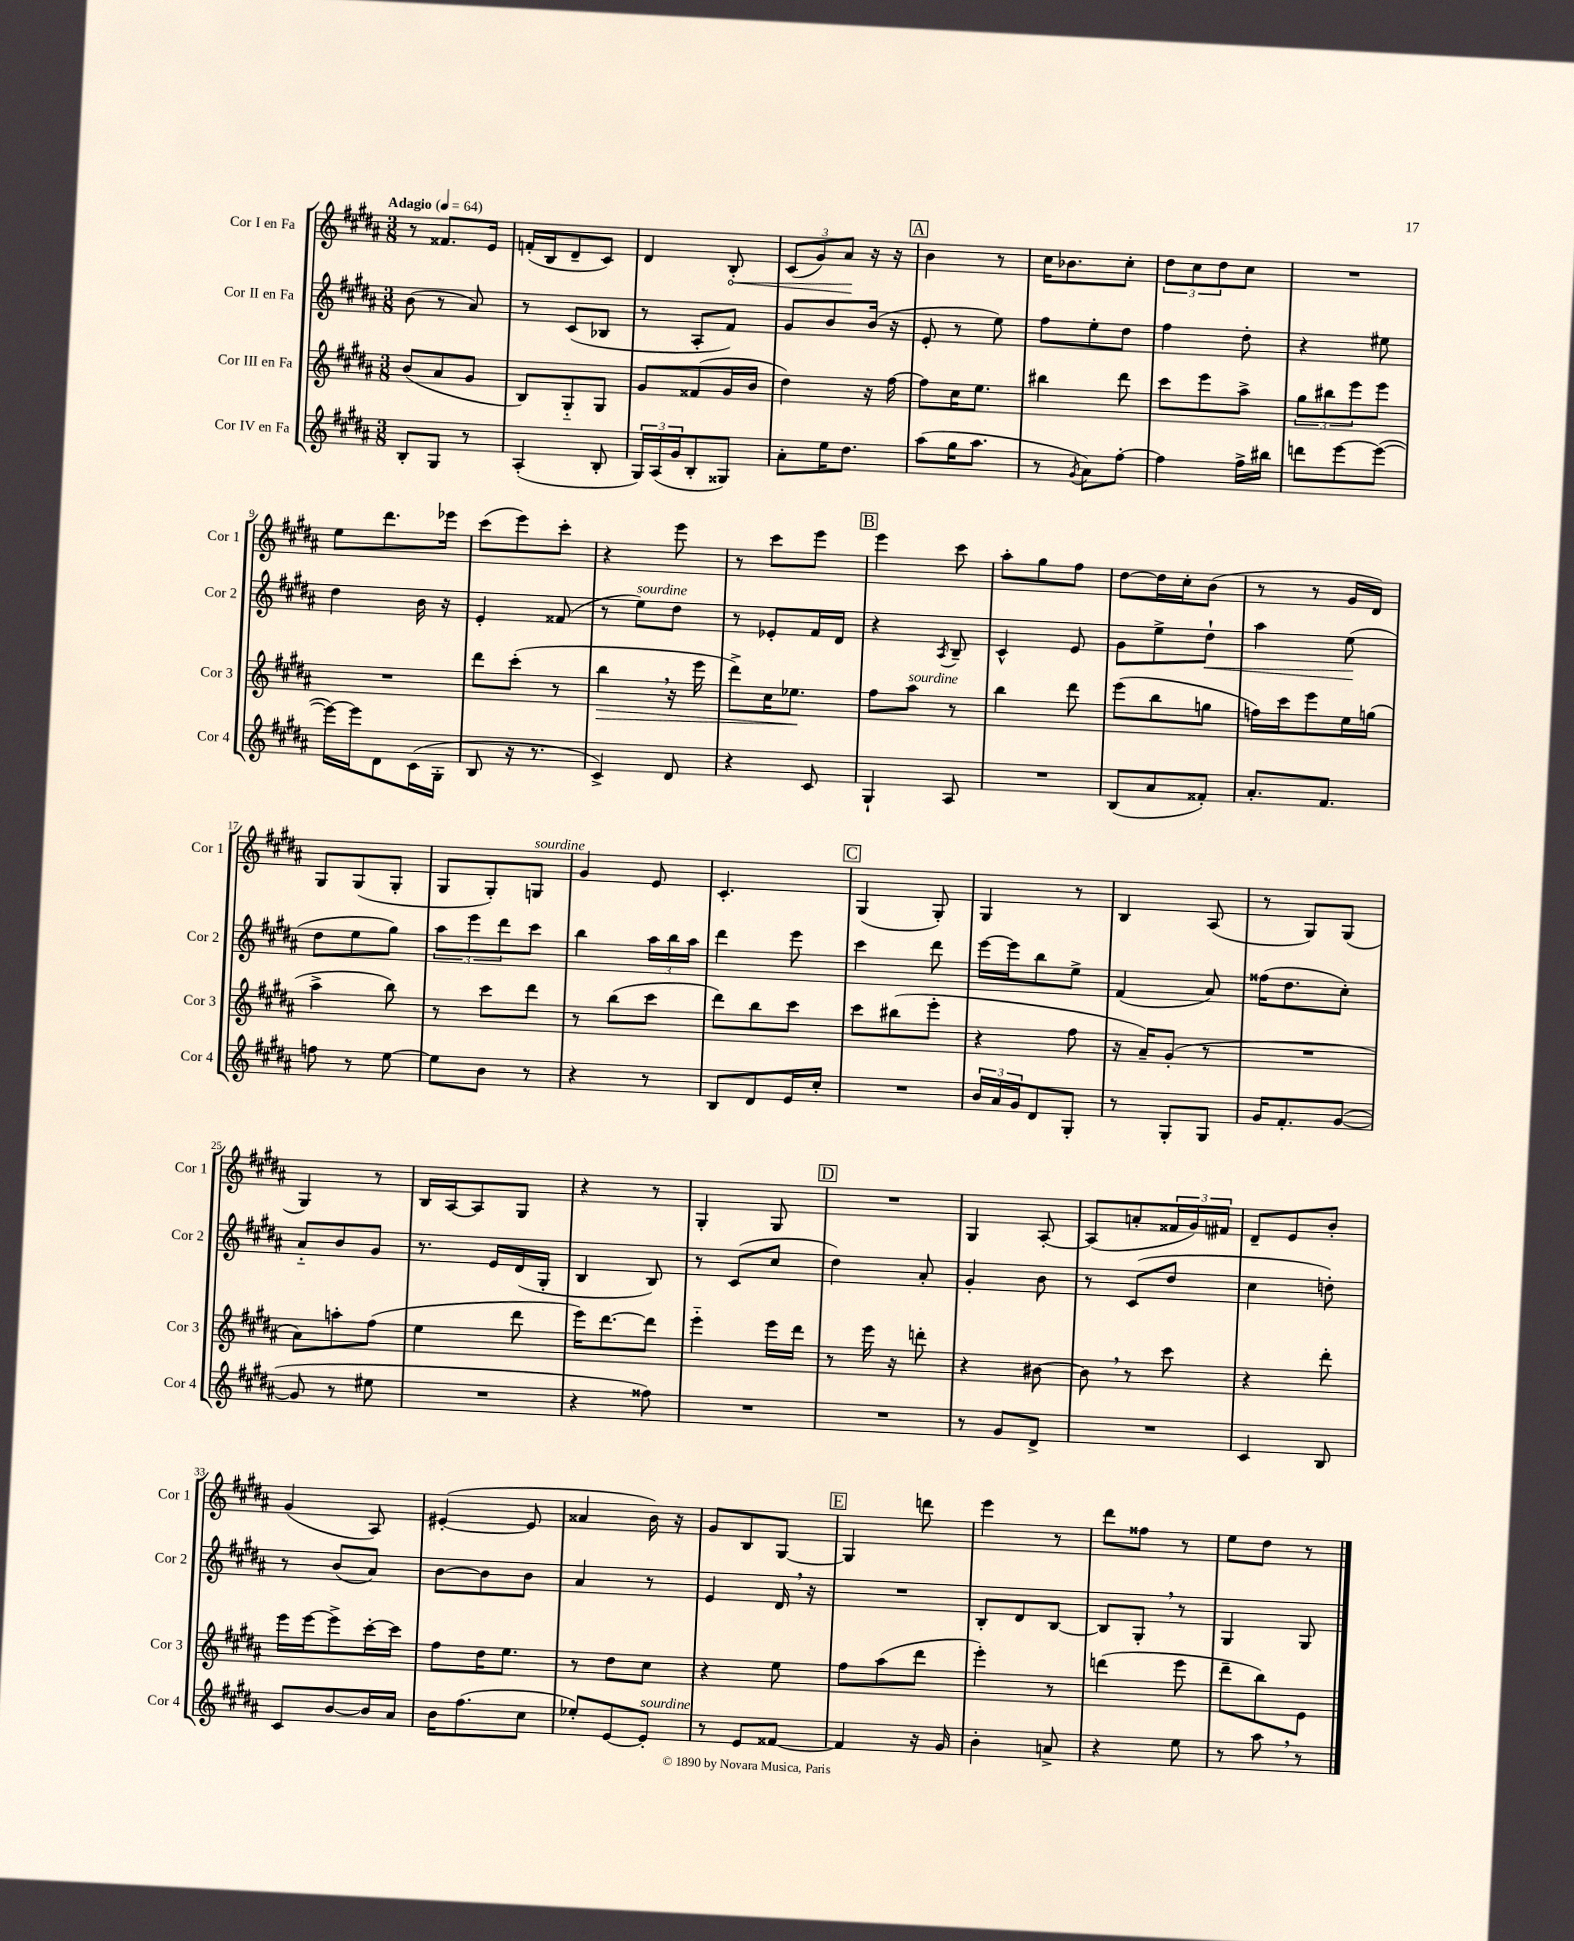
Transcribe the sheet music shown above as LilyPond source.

<<
\new StaffGroup <<
\new Staff = "s0" \with { instrumentName = "Cor I en Fa" shortInstrumentName = "Cor 1" } {
    \clef treble \key b \major \numericTimeSignature \time 3/8 \tempo "Adagio" 4 = 64
    r8 fisis'8. e'16 |
    f'16-.( b16 dis'8-- cis'8) |
    dis'4 \once \override Hairpin.circled-tip = ##t b8-.\< |
    \tuplet 3/2 { cis'8( gis'8) ais'8\! } r16 r16 |
    \mark \markup { \box "A" } b'4 r8 |
    cis''16 bes'8. cis''8-. |
    \tuplet 3/2 { dis''8 cis''8 dis''8 } cis''8 |
    R4. |
    e''8 dis'''8. ees'''16 |
    cis'''8( e'''8) cis'''8-. |
    r4 e'''8 |
    r8 cis'''8 e'''8 |
    \mark \markup { \box "B" } e'''4 cis'''8 |
    ais''8-. gis''8 fis''8 |
    dis''8~ dis''16 cis''16-. b'8( |
    r8 r8 gis'16 dis'16) |
    gis8 gis8( gis8-. |
    gis8 gis8-.) g8^\markup { \italic "sourdine" } |
    gis'4 e'8 |
    cis'4.-. |
    \mark \markup { \box "C" } gis4( gis8-.) |
    gis4 r8 |
    b4 ais8( |
    r8 gis8) gis8( |
    gis4) r8 |
    b16 ais16~ ais8 gis8 |
    r4 r8 |
    gis4-. gis8 |
    \mark \markup { \box "D" } R4. |
    gis4 ais8~-. |
    ais8( a'8-. \tuplet 3/2 { fisis'16 gis'16) fis'16 } |
    dis'8-- e'8 b'8-. |
    gis'4( ais8) |
    eis'4~-.( eis'8 |
    aisis'4 b'16) r16 |
    gis'8 b8 gis8~ |
    \mark \markup { \box "E" } gis4 d'''8 |
    e'''4 r8 |
    dis'''8 fisis''8 r8 |
    e''8 dis''8 r8 \bar "|." |
}
\new Staff = "s1" \with { instrumentName = "Cor II en Fa" shortInstrumentName = "Cor 2" } {
    \clef treble \key b \major \numericTimeSignature \time 3/8
    b'8( r8 ais'8) |
    r8 cis'8( bes8 |
    r8 ais8-. fis'8) |
    gis'8 b'8 b'16( r16 |
    \mark \markup { \box "A" } e'8-. r8 e''8) |
    fis''8 e''8-. dis''8 |
    fis''4 dis''8-. |
    r4 eis''8 |
    dis''4 b'16 r16 |
    e'4-. fisis'8( |
    r8 e''8^\markup { \italic "sourdine" }) dis''8 |
    r8 ees'8-. fis'16 dis'16 |
    \mark \markup { \box "B" } r4 \acciaccatura { ais8 } b8-- |
    cis'4-^ e'8 |
    gis'8 e''8-> dis''8-!\< |
    ais''4 e''8\!( |
    dis''8 e''8 gis''8) |
    \tuplet 3/2 { ais''8 e'''8 dis'''8 } cis'''8 |
    b''4 \tuplet 3/2 { ais''16 b''16 ais''16 } |
    dis'''4 e'''8 |
    \mark \markup { \box "C" } cis'''4 dis'''8 |
    e'''16~ e'''16 b''8 e''8-> |
    fis'4( ais'8) |
    fisis''16( dis''8. cis''8-.) |
    ais'8-_ b'8 gis'8 |
    r8. e'16 dis'16( gis16-. |
    b4 b8) |
    r8 cis'8( cis''8 |
    \mark \markup { \box "D" } dis''4) ais'8-. |
    gis'4-. b'8 |
    r8 cis'8( dis''8 |
    cis''4 d''8-.) |
    r8 b'8( ais'8) |
    b'8~ b'8 b'8 |
    ais'4 r8 |
    e'4 dis'16 \breathe r16 |
    \mark \markup { \box "E" } R4. |
    b8-. dis'8 b8~ |
    b8 gis8-. \breathe r8 |
    gis4 gis8 \bar "|." |
}
\new Staff = "s2" \with { instrumentName = "Cor III en Fa" shortInstrumentName = "Cor 3" } {
    \clef treble \key b \major \numericTimeSignature \time 3/8
    b'8( ais'8 gis'8 |
    b8) gis8-_ gis8 |
    gis'8 fisis'8( gis'16 b'16 |
    dis''4) r16 fis''16~ |
    \mark \markup { \box "A" } fis''8 cis''16 e''8. |
    bis''4 dis'''8 |
    cis'''8 e'''8 ais''8-> |
    \tuplet 3/2 { gis''8 bis''8 e'''8 } e'''8 |
    R4. |
    dis'''8 cis'''8-.( r8 |
    b''4\> \breathe r16 e'''16 |
    dis'''8->) cis''16 ees''8.\! |
    \mark \markup { \box "B" } fis''8 ais''8^\markup { \italic "sourdine" } r8 |
    b''4 dis'''8 |
    e'''8( b''8 g''8 |
    f''16) cis'''16 e'''8 e''16 g''16( |
    ais''4-> b''8) |
    r8 cis'''8 dis'''8 |
    r8 b''8( cis'''8 |
    dis'''8) b''8 cis'''8 |
    \mark \markup { \box "C" } cis'''8 bis''8( e'''8-. |
    r4 fis''8 |
    r16 ais'16--) gis'8-.( r8 |
    R4. |
    ais'8) a''8-. fis''8( |
    e''4 dis'''8 |
    e'''16) dis'''8.~ dis'''8 |
    e'''4-_ e'''16 dis'''16 |
    \mark \markup { \box "D" } r8 e'''16 r16 d'''8-. |
    r4 bis'8~ |
    bis'8 \breathe r8 cis'''8 |
    r4 dis'''8-. |
    e'''16 e'''16~ e'''8-> cis'''16~-. cis'''16 |
    fis''8 dis''16 e''8. |
    r8 dis''8 cis''8 |
    r4 e''8 |
    \mark \markup { \box "E" } fis''8 ais''8( dis'''8 |
    e'''4-.) r8 |
    d'''4( e'''8 |
    dis'''8-- b''8) e'8 \bar "|." |
}
\new Staff = "s3" \with { instrumentName = "Cor IV en Fa" shortInstrumentName = "Cor 4" } {
    \clef treble \key b \major \numericTimeSignature \time 3/8
    b8-. gis8 r8 |
    ais4-.( b8-. |
    \tuplet 3/2 { gis16) ais16( gis'16 } b8-. gisis8) |
    ais'8-. e''16 dis''8. |
    \mark \markup { \box "A" } ais''8( gis''16 ais''8. |
    r8 \acciaccatura { gis'8 } ais'8) fis''8~-. |
    fis''4 fis''16-> bis''16 |
    d'''8 e'''8~ e'''8~( |
    e'''16~) e'''16 dis'8 cis'16( gis16-. |
    b8 r16 r8. |
    cis'4->) dis'8 |
    r4 cis'8 |
    \mark \markup { \box "B" } gis4-! ais8 |
    R4. |
    b8( ais'8 fisis'8-.) |
    ais'8.-. fis'8. |
    f''8 r8 e''8~ |
    e''8 b'8 r8 |
    r4 r8 |
    b8 dis'8 e'16 cis''16-. |
    \mark \markup { \box "C" } R4. |
    \tuplet 3/2 { b'16 ais'16 gis'16 } dis'8 gis8-. |
    r8 gis8-. gis8 |
    gis'16 fis'8.-. gis'8~( |
    gis'8 r8 eis''8 |
    R4. |
    r4 fisis''8) |
    R4. |
    \mark \markup { \box "D" } R4. |
    r8 gis'8 dis'8-> |
    R4. |
    cis'4 b8 |
    cis'8 b'8~ b'16 ais'16 |
    b'16 fis''8.( cis''8 |
    ees''8-.) e'8~ e'8-.^\markup { \italic "sourdine" } |
    r8 e'8 fisis'8~ |
    \mark \markup { \box "E" } fisis'4 r16 gis'16 |
    b'4-. a'8-> |
    r4 e''8 |
    r8 ais''8 \breathe r8 \bar "|." |
}
>>
>>
